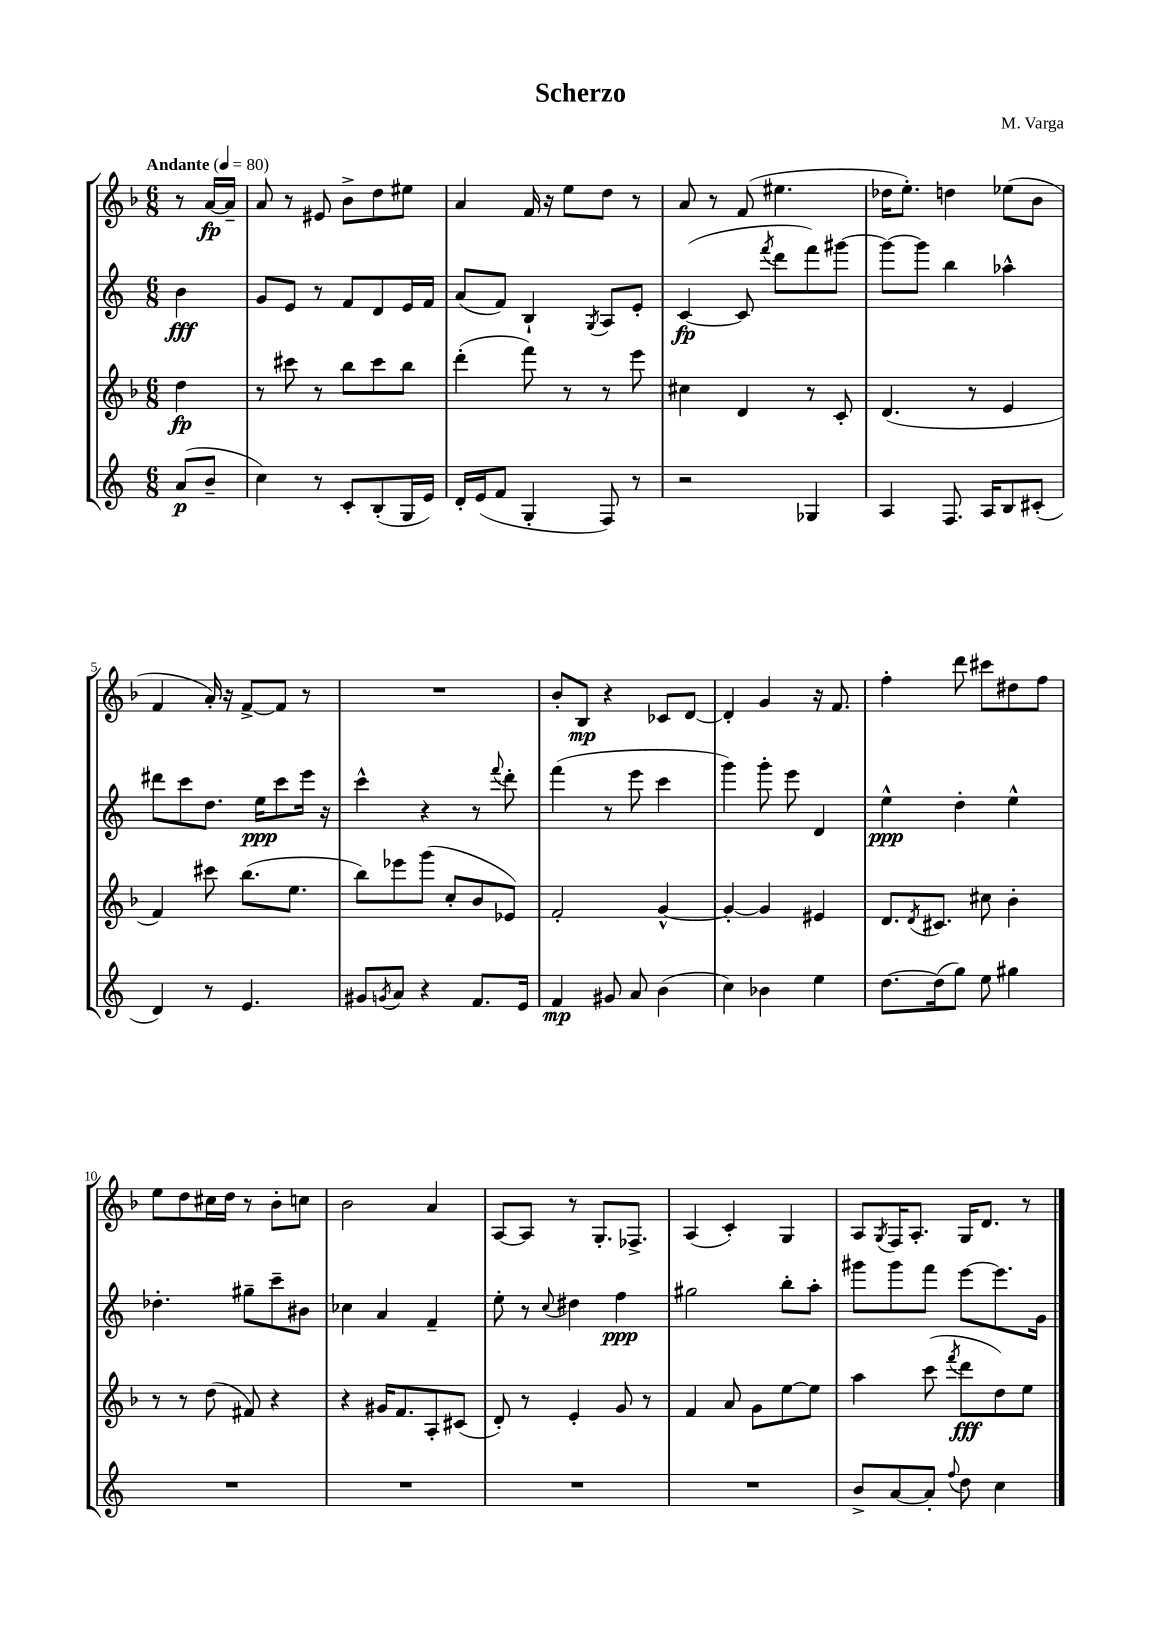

**kern	**dynam	**kern	**dynam	**kern	**dynam	**kern	**dynam
*part4	*part4	*part3	*part3	*part2	*part2	*part1	*part1
*staff4	*staff4	*staff3	*staff3	*staff2	*staff2	*staff1	*staff1
*clefG2	*	*clefG2	*	*clefG2	*	*clefG2	*
*k[]	*	*k[b-]	*	*k[]	*	*k[b-]	*
*M6/8	*	*M6/8	*	*M6/8	*	*M6/8	*
*MM80	*	*MM80	*	*MM80	*	*MM80	*
=	=	=	=	=	=	=	=
!	!	!	!	!	!	!LO:TX:a:B:t=Andante	!
(8a/L	p	4dd\	fp	4b\	fff	8r	.
8b~/J	.	.	.	.	.	[16a/LL	fp
.	.	.	.	.	.	16a~/JJ]	.
=1	=1	=1	=1	=1	=1	=1	=1
4cc\)	.	8r	.	8g/L	.	8a/	.
.	.	8ccc#X\	.	8e/J	.	8r	.
8r	.	8r	.	8r	.	8e#X/	.
8c'/L	.	8bb-\L	.	8f/L	.	8b-^\L	.
(8B'/	.	8ccc#\	.	8d/	.	8dd\	.
16G/L	.	8bb-\J	.	16e/L	.	8ee#X\J	.
16e/JJ)	.	.	.	16f/JJ	.	.	.
=2	=2	=2	=2	=2	=2	=2	=2
16d'/LL	.	(4ddd'\	.	(8a/L	.	4a/	.
(16e/J	.	.	.	.	.	.	.
8f/J	.	.	.	8f/J)	.	.	.
4G'/	.	8fff\)	.	4B`/	.	16f/	.
.	.	.	.	.	.	16r	.
.	.	8r	.	.	.	8ee\L	.
.	.	.	.	8qG/	.	.	.
8F/)	.	8r	.	8A/L	.	8dd\J	.
8r	.	8eee\	.	8e'/J	.	8r	.
=3	=3	=3	=3	=3	=3	=3	=3
2r	.	4cc#X\	.	([4c/	fp	8a/	.
.	.	.	.	.	.	8r	.
.	.	4d/	.	8c/]	.	(8f/	.
.	.	.	.	8qfff/	.	.	.
.	.	.	.	8ddd\L	.	4.ee#X\	.
4G-X/	.	8r	.	8fff\)	.	.	.
.	.	8c'/	.	[8ggg#X\J	.	.	.
=4	=4	=4	=4	=4	=4	=4	=4
4A/	.	(4.d/	.	8ggg#\L_	.	16dd-X\KL	.
.	.	.	.	.	.	8.ee'\J)	.
.	.	.	.	8ggg#\J]	.	.	.
8.F/	.	.	.	4bb\	.	4ddn\	.
.	.	8r	.	.	.	.	.
16A/KL	.	.	.	.	.	.	.
8B/	.	4e/	.	4aa-X^^\	.	(8ee-X\L	.
(8c#X'/J	.	.	.	.	.	8b-\J	.
!!LO:LB:g=z
=5	=5	=5	=5	=5	=5	=5	=5
4d/)	.	4f/)	.	8ddd#X\L	.	4f/	.
.	.	.	.	8ccc\	.	.	.
8r	.	8ccc#X\	.	8.dd\J	.	16a'/)	.
.	.	.	.	.	.	16r	.
4.e/	.	(8.bb-\L	.	.	.	[8f^/L	.
.	.	.	.	16ee\KL	ppp	.	.
.	.	.	.	8ccc\	.	8f/J]	.
.	.	8.ee\J	.	.	.	.	.
.	.	.	.	16eee\Jk	.	8r	.
.	.	.	.	16r	.	.	.
=6	=6	=6	=6	=6	=6	=6	=6
8g#X/L	.	8bb-\L)	.	4ccc^^\	.	2.r	.
8qgn/	.	.	.	.	.	.	.
8a/J	.	8eee-X\	.	.	.	.	.
4r	.	(8ggg\J	.	4r	.	.	.
.	.	8cc'/L	.	.	.	.	.
8.f/L	.	8b-/	.	8r	.	.	.
.	.	.	.	8qqfff/	.	.	.
.	.	8e-X/J)	.	8ddd'\	.	.	.
16e/Jk	.	.	.	.	.	.	.
=7	=7	=7	=7	=7	=7	=7	=7
4f/	mp	2f'/	.	(4fff\	.	8b-'/L	.
.	.	.	.	.	.	8B-/J	mp
8g#X/	.	.	.	8r	.	4r	.
8a/	.	.	.	8eee\	.	.	.
(4b\	.	[4g^^/	.	4ccc\	.	8c-X/L	.
.	.	.	.	.	.	[8d/J	.
=8	=8	=8	=8	=8	=8	=8	=8
4cc\)	.	4g'/_	.	4ggg\)	.	4d'/]	.
4b-X\	.	4g/]	.	8ggg'\	.	4g/	.
.	.	.	.	8eee\	.	.	.
4ee\	.	4e#X/	.	4d/	.	16r	.
.	.	.	.	.	.	8.f/	.
=9	=9	=9	=9	=9	=9	=9	=9
[8.dd\L	.	8.d/L	.	4ee^^\	ppp	4ff'\	.
.	.	8qd/	.	.	.	.	.
(16dd\k]	.	8.c#X/J	.	.	.	.	.
8gg\J)	.	.	.	4dd'\	.	8ddd\	.
8ee\	.	8cc#X\	.	.	.	8ccc#X\L	.
4gg#X\	.	4b-'\	.	4ee^^\	.	8dd#X\	.
.	.	.	.	.	.	8ff\J	.
!!LO:LB:g=z
=10	=10	=10	=10	=10	=10	=10	=10
2.r	.	8r	.	4.dd-X'\	.	8ee\L	.
.	.	8r	.	.	.	8dd\	.
.	.	(8dd\	.	.	.	16cc#X\L	.
.	.	.	.	.	.	16dd\JJ	.
.	.	8f#X/)	.	8gg#X~\L	.	8r	.
.	.	4r	.	8ccc~\	.	8b-'\L	.
.	.	.	.	8b#X\J	.	8ccn\J	.
=11	=11	=11	=11	=11	=11	=11	=11
2.r	.	4r	.	4cc-X\	.	2b-\	.
.	.	16g#X/KL	.	4a/	.	.	.
.	.	8.f/	.	.	.	.	.
.	.	8A'/	.	4f~/	.	4a/	.
.	.	(8c#X/J	.	.	.	.	.
=12	=12	=12	=12	=12	=12	=12	=12
2.r	.	8d'/)	.	8ee'\	.	[8A/L	.
.	.	8r	.	8r	.	8A/J]	.
.	.	.	.	8qqcc/	.	.	.
.	.	4e'/	.	4dd#X\	.	8r	.
.	.	.	.	.	.	8.G'/L	.
.	.	8g/	.	4ff\	ppp	.	.
.	.	.	.	.	.	8.F-X^/J	.
.	.	8r	.	.	.	.	.
=13	=13	=13	=13	=13	=13	=13	=13
2.r	.	4f/	.	2gg#X\	.	(4A/	.
.	.	8a/	.	.	.	4c'/)	.
.	.	8g\L	.	.	.	.	.
.	.	[8ee\	.	8bb'\L	.	4G/	.
.	.	8ee\J]	.	8aa'\J	.	.	.
=14	=14	=14	=14	=14	=14	=14	=14
8b^/L	.	4aa\	.	8ggg#X\L	.	8A/L	.
.	.	.	.	.	.	8qG/	.
[8a/	.	.	.	8ggg#\	.	16F/K	.
.	.	.	.	.	.	8.A'/J	.
8a'/J]	.	(8ccc\	.	8fff\J	.	.	.
8qqff/	.	8qfff/	.	.	.	.	.
8dd\	.	8ddd\L	fff	[8eee\L	.	16G/KL	.
.	.	.	.	.	.	8.d/J	.
4cc\	.	8dd\)	.	8.eee\]	.	.	.
.	.	8ee\J	.	.	.	8r	.
.	.	.	.	16g\Jk	.	.	.
==	==	==	==	==	==	==	==
*-	*-	*-	*-	*-	*-	*-	*-
